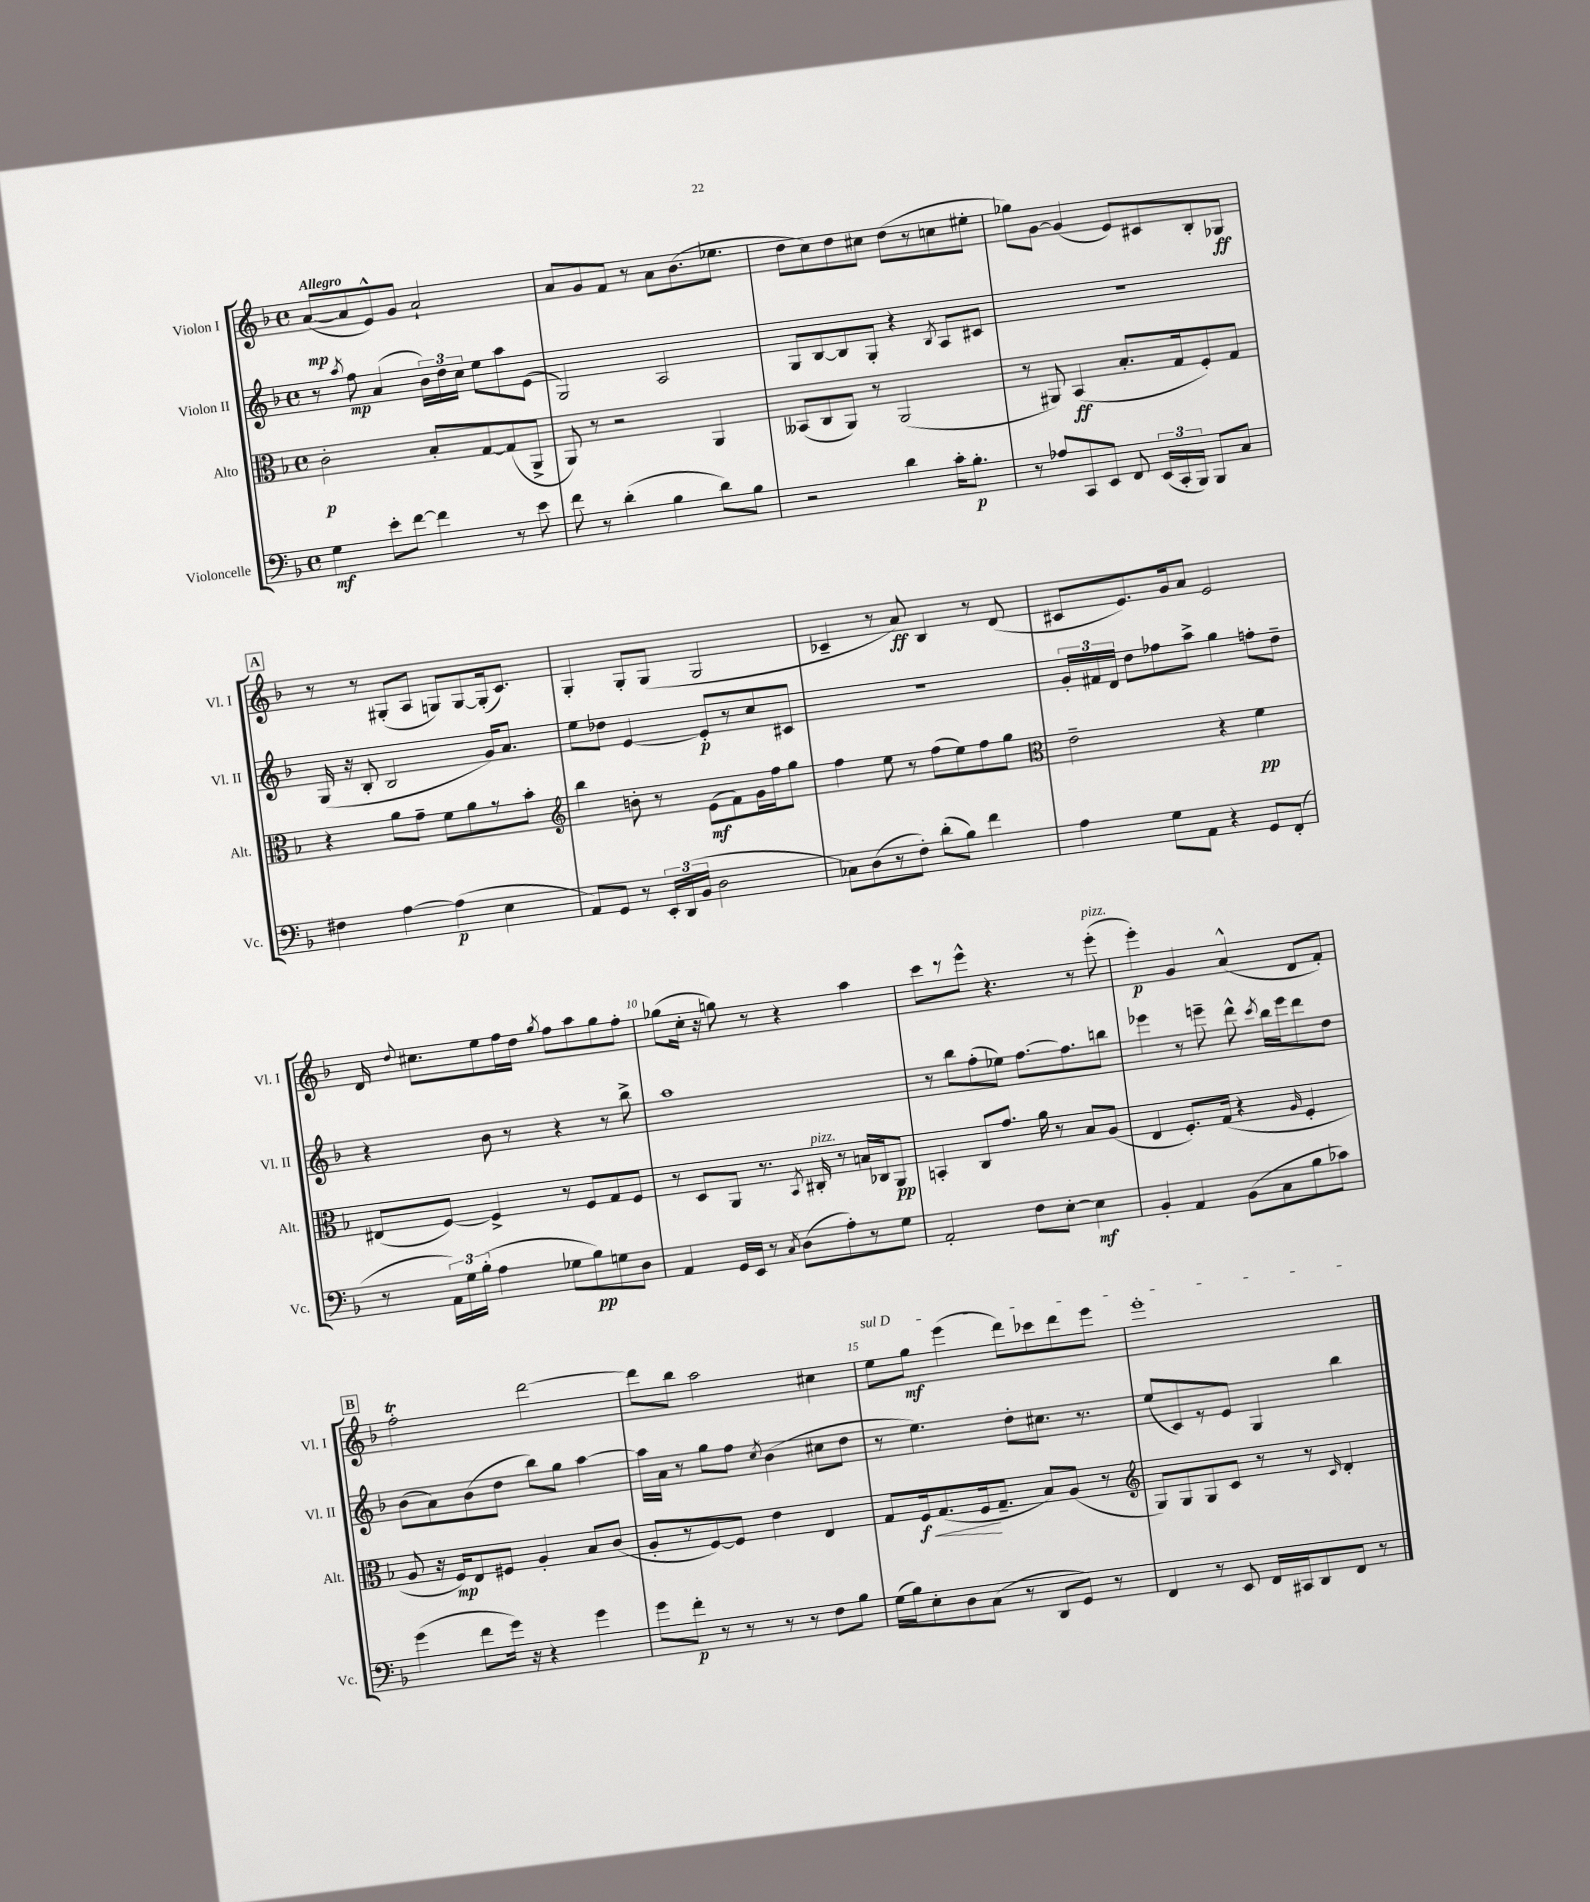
<<
\new StaffGroup <<
\new Staff = "s0" \with { instrumentName = "Violon I" shortInstrumentName = "Vl. I" } {
    \clef treble \key f \major \defaultTimeSignature \time 4/4 \tempo "Allegro"
    \autoBeamOff a'8[~\mp( a'8 e'8-^) g'8] a'2-! |
    a'8[ g'8 f'8] r8 a'8[ bes'8.( ees''8.] |
    d''8[ c''8) d''8 cis''8] d''8[( r8 c''8 eis''8]-. |
    ges''8[) g'8]~ g'4( e'8[) cis'8 bes8-. ges8]\ff |
    \mark \markup { \box "A" } r8 r8 gis8[-.( a8] g8[) g8~ g16-.( c'8.]) |
    g4-. g8[-. g8]( g2 |
    ces'4-- r8 a'8\ff) bes4 r8 d'8( |
    cis'8[ e'8.) g'16 a'8] e'2 |
    d'16 \appoggiatura { d''8 } cis''8.[ e''8 f''16 d''16] \acciaccatura { g''8 } f''8[ a''8 g''8 f''8]-. |
    ges''8[( c''16]-. r16 g''8) r8 r4 a''4 |
    c'''8[ r8 e'''8]-^ r4. r8 e'''8-.^\markup { \italic "pizz." }( |
    e'''4-.\p) g'4 a'4-^( d'8[ f'8]-.) |
    \mark \markup { \box "B" } f''2-.\trill d'''2~ |
    d'''8[ bes''8] a''2 cis''4 |
    \once \override TextSpanner.bound-details.left.text = \markup { \italic "sul D" } e''8[\startTextSpan g''8]\mf e'''4( d'''8[) ces'''8 d'''8 e'''8] |
    e'''1-.\stopTextSpan \bar "|." |
}
\new Staff = "s1" \with { instrumentName = "Violon II" shortInstrumentName = "Vl. II" } {
    \clef treble \key f \major \defaultTimeSignature \time 4/4
    \autoBeamOff r8 \acciaccatura { a''8 } f''8\mp a'4( \tuplet 3/2 { bes'16[) d''16 c''16] } e''8[ a''8 e'8]( |
    g2) a2 |
    g8[ bes8~ bes8 g8]-. r4 \acciaccatura { bes8 } a8[ cis'8] |
    R1 |
    \mark \markup { \box "A" } g16( r16 bes8-. bes2 g'16[) a'8.] |
    e''8[ des''8] e'4~ e'8[-.\p r8 c''8 cis'8] |
    R1 |
    \tuplet 3/2 { g'16[-. fis'16 d'16] } d''8[ fes''8 a''8]-> g''4 f''8[-. d''8]-- |
    r4 bes'8 r8 r4 r8 bes''8-> |
    a''1 |
    r8 bes''8[ f''8-.( ees''8]) f''8.[~ f''8. b''8] |
    ees'''4 r8 e'''8-- d'''8-^ \acciaccatura { c'''8 } bes''16[ e'''16 d'''8 d''8] |
    \mark \markup { \box "B" } bes'8[( a'8) bes'8( d''8] bes''8[) g''8] a''4~ |
    a''16[ a'16] r8 g''8[ f''8] \acciaccatura { c''8 } bes'4( cis''8[ d''8] |
    r8 e''4.) d''8[-. cis''8.] r8. |
    e''8[( c'8) r8 e'8] g4 bes''4 \bar "|." |
}
\new Staff = "s2" \with { instrumentName = "Alto" shortInstrumentName = "Alt." } {
    \clef alto \key f \major \defaultTimeSignature \time 4/4
    \autoBeamOff c'2-.\p bes8[-. g8~ g8( a,8]-> |
    a,8) r8 r2 a,4 |
    beses,8[( c8 a,8]) r8 a,2( |
    r8 ais,8) bes,4\ff( bes8.[-. g16 f8-.) g8] |
    \mark \markup { \box "A" } r4 a'8[ g'8]-- f'8[ a'8 r8 bes'8]-. |
    \clef treble bes''4 b'8-. r8 e'8[\mf( f'8) g'16 f''16 g''8] |
    f''4 e''8 r8 f''8[( e''8) f''8 g''8] |
    \clef alto e'2-- r4 f'4\pp |
    eis8[( f8]~) f4-> r8 f8[ g8 f8] |
    r8 d8[ a,8] r8. \acciaccatura { bes,8 } cis16-.^\markup { \italic "pizz." } r8 b16[ ces16 a,8]\pp |
    b,4-. c8[ g'8.] a'16 r8 bes8[ a8]( |
    e4 f8.[-.) g16]( r4 \grace { a16 } f4-. |
    \mark \markup { \box "B" } a8 r16 f16[\mp) e8 fis8] a4-. bes8[ c'8]( |
    a8[-. r8 f8~) f8] e'4 e4 |
    g8[ f16\f\< g8.( f16\! g8.]-- bes8[) a8]( r8 |
    \clef treble g8[) g8 g8 c'8] r8 r8 \grace { c'16 } d'4-. \bar "|." |
}
\new Staff = "s3" \with { instrumentName = "Violoncelle" shortInstrumentName = "Vc." } {
    \clef bass \key f \major \defaultTimeSignature \time 4/4
    \autoBeamOff g4\mf e'8[-. f'8]~ f'4 r8 e'8 |
    f'8 r8 d'4-.( bes4 d'8[) bes8] |
    r2 d'4 c'16[-. bes8.]-.\p |
    r8 aes8[ c,8 e,8] f,8 \tuplet 3/2 { e,16[( c,16-. bes,,16]) } bes,,8[ c8] |
    \mark \markup { \box "A" } fis4 a4~ a4\p( e4 |
    a,8[) g,8] r8 \tuplet 3/2 { e,16[-. d,16( bes,16] } d2 |
    ces8[) d8( r8 f8]-.) d'8[-.( bes8]) f'4 |
    a4 g8[ a,8] r4 g,8[ f,8]-.( |
    r8 \tuplet 3/2 { a,16[) g16 bes16]-.( } a4 ges8[ bes8\pp) g8 d8] |
    a,4 g,16[ e,16] r8 \acciaccatura { c8 } d8[( a8-.) r8 g8] |
    a,2-. f8[ e8]~-. e4\mf |
    bes,4-. a,4 bes,8[( c8 bes8 ces'8]) |
    \mark \markup { \box "B" } g'4( f'8[ g'16]) r16 r4 g'4 |
    g'8[ f'8]-.\p r8 r8 r8 r8 f8[ bes8] |
    g16[( bes16) e8-. d8 c8]( r8 d,8[ g,8]) r8 |
    f,4 r8 e,8 f,16[ cis,16 d,8 f,8] r8 \bar "|." |
}
>>
>>
\layout { \context { \Score \override BarNumber.break-visibility = ##(#f #t #t) barNumberVisibility = #(every-nth-bar-number-visible 5) } }
